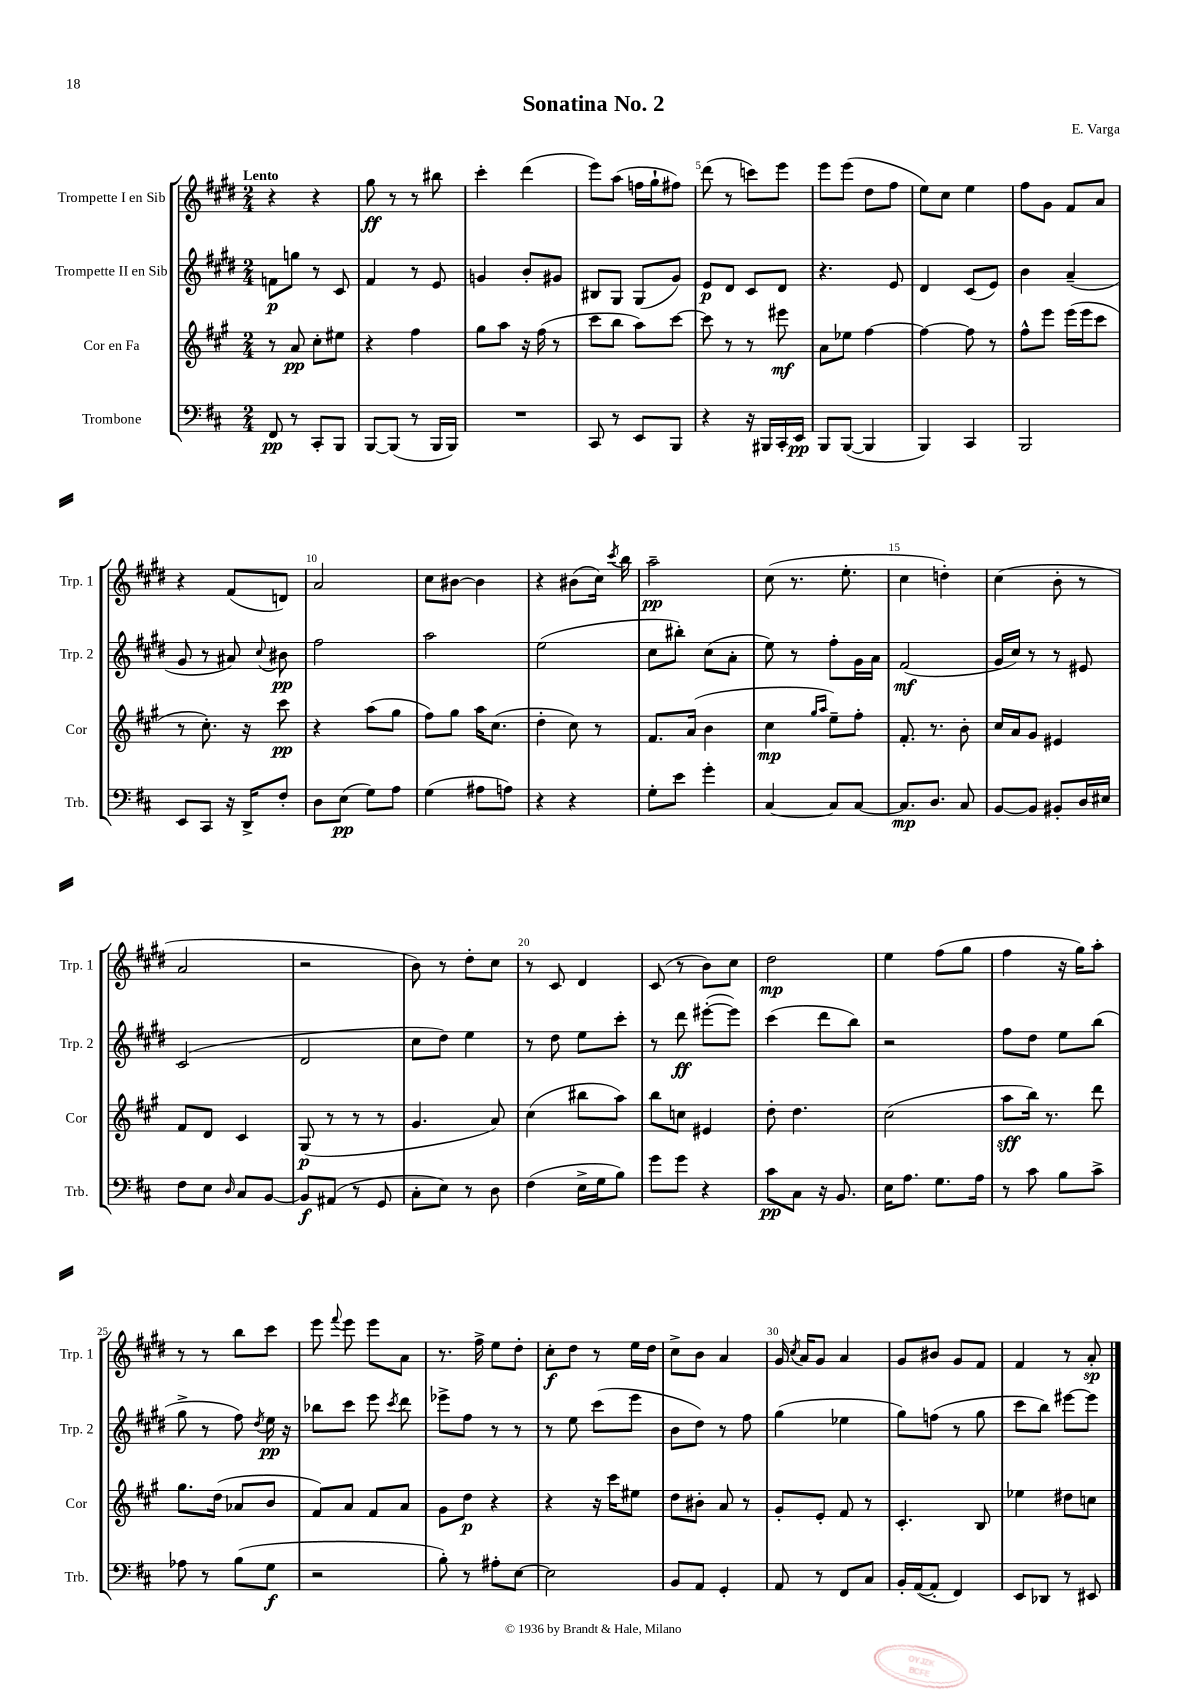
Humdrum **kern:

**kern	**dynam	**kern	**dynam	**kern	**dynam	**kern	**dynam
*part4	*part4	*part3	*part3	*part2	*part2	*part1	*part1
*staff4	*staff4	*staff3	*staff3	*staff2	*staff2	*staff1	*staff1
*I"Trombone	*	*I"Cor en Fa	*	*I"Trompette II en Sib	*	*I"Trompette I en Sib	*
*I'Trb.	*	*I'Cor	*	*I'Trp. 2	*	*I'Trp. 1	*
*clefF4	*	*clefG2	*	*clefG2	*	*clefG2	*
*k[f#c#]	*	*k[f#c#g#]	*	*k[f#c#g#d#]	*	*k[f#c#g#d#]	*
*M2/4	*	*M2/4	*	*M2/4	*	*M2/4	*
=1	=1	=1	=1	=1	=1	=1	=1
!	!	!	!	!	!	!LO:TX:a:B:t=Lento	!
8FF#/	pp	8r	.	8fn\L	p	4r	.
8r	.	8a/	pp	8ggn\J	.	.	.
8CC#'/L	.	8cc#'\L	.	8r	.	4r	.
8BBB/J	.	8ee#X\J	.	8c#/	.	.	.
=2	=2	=2	=2	=2	=2	=2	=2
[8BBB/L	.	4r	.	4f#/	.	8gg#\	ff
(8BBB/J]	.	.	.	.	.	8r	.
8r	.	4ff#\	.	8r	.	8r	.
16BBB/LL	.	.	.	8e/	.	8bb#X\	.
16BBB/JJ)	.	.	.	.	.	.	.
=3	=3	=3	=3	=3	=3	=3	=3
2r	.	8gg#\L	.	4gn/	.	4ccc#'\	.
.	.	8aa\J	.	.	.	.	.
.	.	16r	.	8b'/L	.	(4ddd#\	.
.	.	(16ff#\	.	.	.	.	.
.	.	8r	.	8g#X/J	.	.	.
=4	=4	=4	=4	=4	=4	=4	=4
8CC#/	.	8ccc#\L	.	8B#X/L	.	8eee\L)	.
8r	.	8bb\J	.	8G#/J	.	(8aa\J	.
8EE/L	.	8aa\L)	.	(8G#/L	.	16ffn\LL	.
.	.	.	.	.	.	16gg#`\J	.
8BBB/J	.	[8ccc#\J	.	8g#/J)	.	8ff#X\J)	.
=5	=5	=5	=5	=5	=5	=5	=5
4r	.	8ccc#\]	.	8e/L	p	(8ddd#\	.
.	.	8r	.	8d#/J	.	8r	.
16r	.	8r	.	8c#/L	.	8cccn\L)	.
16BBB#X/LL	.	.	.	.	.	.	.
16CC#'/	.	8eee#X\	mf	8d#/J	.	8eee\J	.
16EE/JJ	pp	.	.	.	.	.	.
=6	=6	=6	=6	=6	=6	=6	=6
8BBB/L	.	8a\L	.	4.r	.	8eee\L	.
([8BBB/J	.	8ee-X\J	.	.	.	(8eee\J	.
4BBB/]	.	[4ff#\	.	.	.	8dd#\L	.
.	.	.	.	8e/	.	8ff#\J	.
=7	=7	=7	=7	=7	=7	=7	=7
4BBB/)	.	4ff#\_	.	4d#/	.	8ee\L)	.
.	.	.	.	.	.	8cc#\J	.
4CC#/	.	8ff#\]	.	(8c#/L	.	4ee\	.
.	.	8r	.	8e/J)	.	.	.
=8	=8	=8	=8	=8	=8	=8	=8
2BBB/	.	8ff#^^\L	.	4b\	.	8ff#\L	.
.	.	8eee\J	.	.	.	8g#\J	.
.	.	(16eee\LL	.	(4a~/	.	8f#/L	.
.	.	16eee\J	.	.	.	.	.
.	.	8ccc#\J	.	.	.	8a/J	.
!!LO:LB:g=z
=9	=9	=9	=9	=9	=9	=9	=9
8EE/L	.	8r	.	8g#/	.	4r	.
8CC#/J	.	8.cc#'\)	.	8r	.	.	.
16r	.	.	.	8a#X/)	.	(8f#/L	.
16DD^/KL	.	16r	.	.	.	.	.
.	.	.	.	8qqcc#/	.	.	.
8F#'/J	.	8ccc#\	pp	8b#X\	pp	8dn/J)	.
=10	=10	=10	=10	=10	=10	=10	=10
8D\L	.	4r	.	2ff#\	.	2a/	.
(8E\J	pp	.	.	.	.	.	.
8G\L)	.	(8aa\L	.	.	.	.	.
8A\J	.	8gg#\J	.	.	.	.	.
=11	=11	=11	=11	=11	=11	=11	=11
(4G\	.	8ff#\L)	.	2aa\	.	8cc#\L	.
.	.	8gg#\J	.	.	.	[8b#X\J	.
8A#X\L	.	16aa\KL	.	.	.	4b#\]	.
.	.	(8.cc#\J	.	.	.	.	.
8An\J)	.	.	.	.	.	.	.
=12	=12	=12	=12	=12	=12	=12	=12
4r	.	4dd'\	.	(2ee\	.	4r	.
4r	.	8cc#\)	.	.	.	(8b#X\L	.
.	.	8r	.	.	.	16cc#\Jk)	.
.	.	.	.	.	.	8qccc#/	.
.	.	.	.	.	.	16bb\	.
=13	=13	=13	=13	=13	=13	=13	=13
8G'\L	.	8.f#/L	.	8cc#\L	.	2aa~\	pp
8e\J	.	.	.	8bb#X'\J)	.	.	.
.	.	(16a/Jk	.	.	.	.	.
4g'\	.	4b\	.	(8cc#\L	.	.	.
.	.	.	.	8a'\J	.	.	.
=14	=14	=14	=14	=14	=14	=14	=14
[4C#/	.	4cc#\	mp	8ee\)	.	(8cc#\	.
.	.	.	.	8r	.	8.r	.
.	.	16qqgg#/LL	.	.	.	.	.
.	.	16qqaa/JJ	.	.	.	.	.
8C#/L]	.	8ee~\L)	.	8ff#'\L	.	.	.
.	.	.	.	.	.	8.ee'\	.
[8C#/J	.	8ff#'\J	.	16g#\L	.	.	.
.	.	.	.	16a\JJ	.	.	.
=15	=15	=15	=15	=15	=15	=15	=15
8.C#/L]	mp	8.f#'/	.	(2f#/	mf	4cc#\	.
8.D/J	.	8.r	.	.	.	.	.
.	.	.	.	.	.	4ddn'\)	.
8C#/	.	8b'\	.	.	.	.	.
=16	=16	=16	=16	=16	=16	=16	=16
[8BB/L	.	16cc#/LL	.	16g#/LL	.	(4cc#\	.
.	.	16a/J	.	16cc#/JJ)	.	.	.
8BB/J]	.	8g#/J	.	8r	.	.	.
8BB#X'/L	.	4e#X/	.	8r	.	8b'\	.
16D/L	.	.	.	8e#X/	.	8r	.
16E#X/JJ	.	.	.	.	.	.	.
!!LO:LB:g=z
=17	=17	=17	=17	=17	=17	=17	=17
8F#\L	.	8f#/L	.	(2c#/	.	2a/	.
8E\J	.	8d/J	.	.	.	.	.
16qqD/	.	.	.	.	.	.	.
8C#/L	.	4c#/	.	.	.	.	.
[8BB/J	.	.	.	.	.	.	.
=18	=18	=18	=18	=18	=18	=18	=18
8BB/L]	f	(8G#/	p	2d#/	.	2r	.
(8AA#X/J	.	8r	.	.	.	.	.
8r	.	8r	.	.	.	.	.
8GG/	.	8r	.	.	.	.	.
=19	=19	=19	=19	=19	=19	=19	=19
8C#'\L	.	4.g#/	.	8cc#\L	.	8b\)	.
8E\J)	.	.	.	8dd#\J)	.	8r	.
8r	.	.	.	4ee\	.	8dd#'\L	.
8D\	.	8a/)	.	.	.	8cc#\J	.
=20	=20	=20	=20	=20	=20	=20	=20
(4F#\	.	(4cc#\	.	8r	.	8r	.
.	.	.	.	8dd#\	.	8c#/	.
16E^\LL	.	8bb#X\L	.	8ee\L	.	4d#/	.
16G\J	.	.	.	.	.	.	.
8B\J)	.	8aa\J)	.	8ccc#'\J	.	.	.
=21	=21	=21	=21	=21	=21	=21	=21
8g\L	.	8bb\L	.	8r	.	(8c#/	.
8g\J	.	8ccn\J	.	8ddd#\	ff	8r	.
4r	.	4e#X/	.	([8eee#X'\L	.	8b\L)	.
.	.	.	.	8eee#\J])	.	8cc#\J	.
=22	=22	=22	=22	=22	=22	=22	=22
8c#\L	pp	8dd'\	.	(4ccc#\	.	2dd#\	mp
8C#\J	.	4.dd\	.	.	.	.	.
16r	.	.	.	8ddd#\L	.	.	.
8.BB/	.	.	.	.	.	.	.
.	.	.	.	8bb\J)	.	.	.
=23	=23	=23	=23	=23	=23	=23	=23
16E\KL	.	(2cc#\	.	2r	.	4ee\	.
8.A\J	.	.	.	.	.	.	.
8.G\L	.	.	.	.	.	(8ff#\L	.
.	.	.	.	.	.	8gg#\J	.
16A\Jk	.	.	.	.	.	.	.
=24	=24	=24	=24	=24	=24	=24	=24
8r	.	8aa\L	sff	8ff#\L	.	4ff#\	.
8c#\	.	16bb\Jk)	.	8dd#\J	.	.	.
.	.	8.r	.	.	.	.	.
8B\L	.	.	.	8ee\L	.	16r	.
.	.	.	.	.	.	16gg#\KL)	.
8c#^\J	.	8ddd\	.	(8bb\J	.	8aa'\J	.
!!LO:LB:g=z
=25	=25	=25	=25	=25	=25	=25	=25
8A-X\	.	8.gg#\L	.	8gg#^\	.	8r	.
8r	.	.	.	8r	.	8r	.
.	.	(16dd\Jk	.	.	.	.	.
(8B\L	.	8a-X/L	.	8ff#\)	.	8bb\L	.
.	.	.	.	8qdd#/	.	.	.
8G\J	f	8b/J	.	16ee\	pp	8ccc#\J	.
.	.	.	.	16r	.	.	.
=26	=26	=26	=26	=26	=26	=26	=26
2r	.	8f#/L)	.	8bb-X\L	.	8eee\	.
.	.	.	.	.	.	8qqfff#/	.
.	.	8a/J	.	8ccc#\J	.	8eee\	.
.	.	8f#/L	.	8eee\	.	8eee\L	.
.	.	.	.	8qccc#/	.	.	.
.	.	8a/J	.	8ddd#\	.	8a\J	.
=27	=27	=27	=27	=27	=27	=27	=27
8B'\)	.	8g#\L	.	8eee-X^\L	.	8.r	.
8r	.	8dd\J	p	8ff#\J	.	.	.
.	.	.	.	.	.	16ff#^\	.
8A#X'\L	.	4r	.	8r	.	8ee\L	.
[8E\J	.	.	.	8r	.	8dd#'\J	.
=28	=28	=28	=28	=28	=28	=28	=28
2E\]	.	4r	.	8r	.	8cc#'\L	f
.	.	.	.	8ee\	.	8dd#\J	.
.	.	16r	.	(8ccc#\L	.	8r	.
.	.	16ccc#\KL	.	.	.	.	.
.	.	8ee#X\J	.	8eee\J	.	16ee\LL	.
.	.	.	.	.	.	16dd#\JJ	.
=29	=29	=29	=29	=29	=29	=29	=29
8BB/L	.	8dd\L	.	8b\L	.	8cc#^\L	.
8AA/J	.	8b#X'\J	.	8dd#\J)	.	8b\J	.
4GG'/	.	8a/	.	8r	.	4a/	.
.	.	8r	.	8ff#\	.	.	.
=30	=30	=30	=30	=30	=30	=30	=30
8AA/	.	8g#'/L	.	(4gg#\	.	16g#/	.
.	.	.	.	.	.	8qcc#/	.
.	.	.	.	.	.	16a/KL	.
8r	.	8e'/J	.	.	.	8g#/J	.
8FF#/L	.	8f#/	.	4ee-X\	.	4a/	.
8C#/J	.	8r	.	.	.	.	.
=31	=31	=31	=31	=31	=31	=31	=31
16BB'/LL	.	4.c#'/	.	8gg#\L)	.	8g#/L	.
([16AA/J	.	.	.	.	.	.	.
8AA'/J]	.	.	.	(8ffn\J	.	8b#X/J	.
4FF#/)	.	.	.	8r	.	8g#/L	.
.	.	8B/	.	8gg#\	.	8f#/J	.
=32	=32	=32	=32	=32	=32	=32	=32
8EE/L	.	4ee-X\	.	8ccc#\L	.	4f#/	.
8DD-X/J	.	.	.	8bb\J)	.	.	.
8r	.	8dd#X\L	.	[8eee#X\L	.	8r	.
8EE#X/	.	8ccn\J	.	8eee#\J]	.	8a'/	sp
==	==	==	==	==	==	==	==
*-	*-	*-	*-	*-	*-	*-	*-
